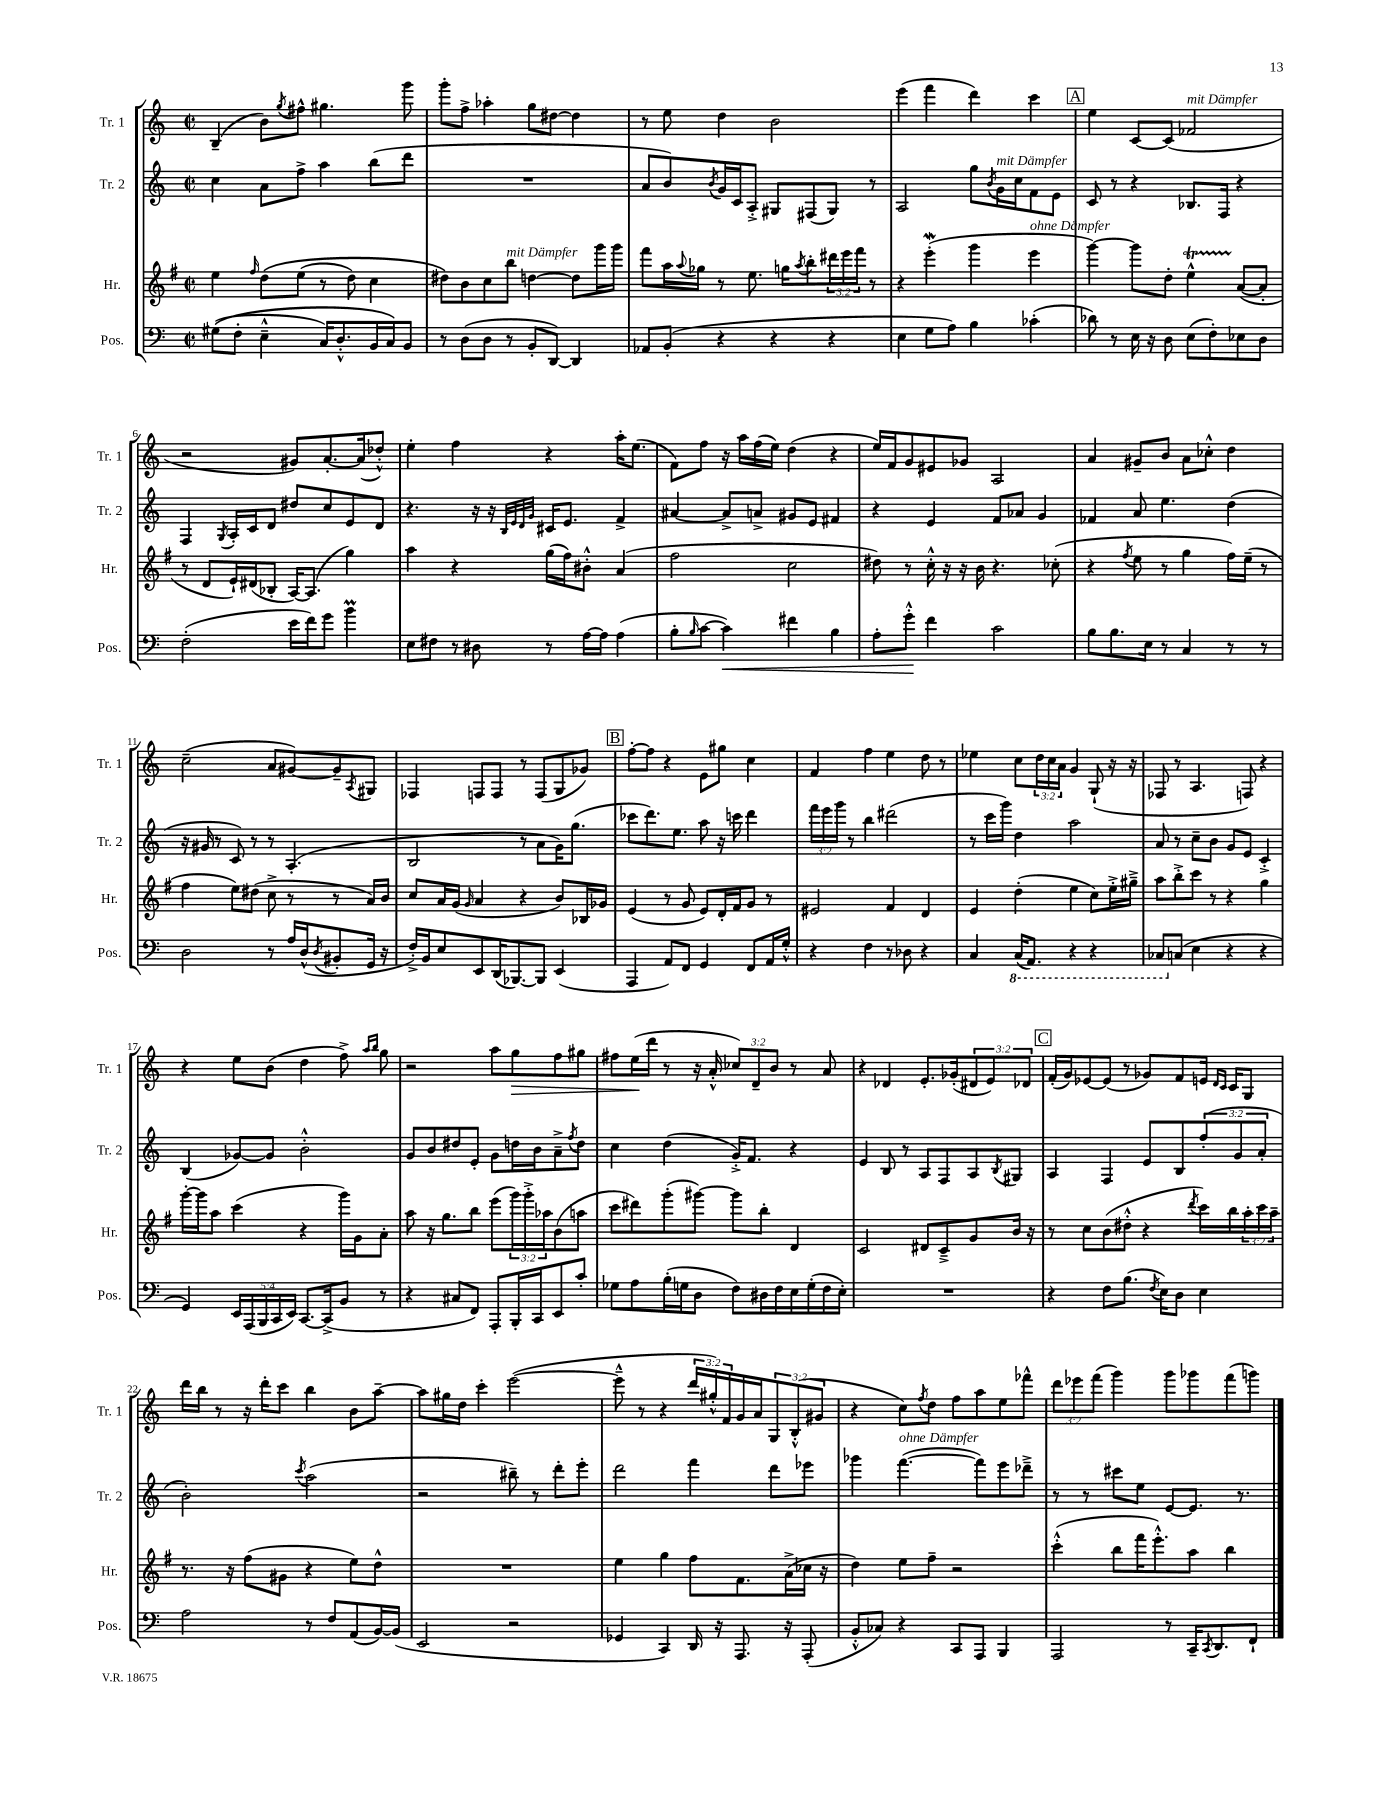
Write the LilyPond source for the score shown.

<<
\new StaffGroup <<
\new Staff = "s0" \with { instrumentName = "Tr. 1" shortInstrumentName = "Tr. 1" } {
    \clef treble \key c \major \defaultTimeSignature \time 2/2 \override Staff.TupletNumber.text = #tuplet-number::calc-fraction-text
    b4--( b'8) \acciaccatura { g''8 } fis''8-^ gis''4. g'''8 |
    g'''8-. f''8-> aes''4-. g''8 dis''8~ dis''4 |
    r8 e''8 d''4 b'2 |
    e'''4( f'''4 d'''4) c'''4 |
    \mark \markup { \box "A" } e''4 c'8~ c'8( fes'2^\markup { \italic "mit Dämpfer" } |
    r2 gis'8) a'8.~-. a'16( des''8-.-^) |
    e''4-. f''4 r4 a''16-. e''8.( |
    f'8) f''8 r16 a''16 f''16( e''16) d''4( r4 |
    e''16) f'16 g'8 eis'8 ges'8 a2 |
    a'4 gis'8-- b'8 a'8 ces''8-.-^ d''4 |
    c''2--( a'8 gis'8~) gis'8-- \acciaccatura { a8 } gis8 |
    fes4 f8 f8 r8 f8( g8 ges'8) |
    \mark \markup { \box "B" } f''8~-. f''8 r4 e'8 gis''8 c''4 |
    f'4 f''4 e''4 d''8 r8 |
    ees''4 c''8 \tuplet 3/2 { d''16 c''16 a'16 } g'4 g8-!( r16 r16 |
    fes8 r8 a4. f8) r4 |
    r4 e''8 b'8( d''4 f''8->) \grace { a''16 b''16 } g''8 |
    r2 a''8 g''8\> f''8 gis''8 |
    fis''8 e''16\!( d'''16 r8 r16 a'16-.-^ \tuplet 3/2 { ces''8) d'8-- b'8 } r8 a'8 |
    r4 des'4 e'8.-. ges'16-.( \tuplet 3/2 { dis'8 e'8) des'8 } |
    \mark \markup { \box "C" } f'16-.( g'16) ees'8~ ees'8( r8 ges'8) f'8 e'16 \grace { d'16 c'16 } c'16 g8 |
    d'''16 b''16 r8 r16 d'''16-. c'''8 b''4 b'8 a''8~-- |
    a''8 gis''16 d''16 c'''4-. e'''2~( |
    e'''8---^ r8 r4 \tuplet 3/2 { d'''16 gis''16-.-^) f'16 } g'16 a'16 \tuplet 3/2 { g8 b8-.-^( gis'8 } |
    r4 c''8) \acciaccatura { f''8 } d''8 f''8 a''8 e''8 fes'''8-^ |
    \tuplet 3/2 { d'''8 ees'''8 f'''8( } g'''4) g'''8 ges'''8 f'''8( g'''8) \bar "|." |
}
\new Staff = "s1" \with { instrumentName = "Tr. 2" shortInstrumentName = "Tr. 2" } {
    \clef treble \key c \major \defaultTimeSignature \time 2/2 \override Staff.TupletNumber.text = #tuplet-number::calc-fraction-text
    c''4 a'8 f''8-> a''4 b''8( d'''8 |
    R1 |
    a'8 b'8) \acciaccatura { b'8 } g'16 c'16 a8-.-> gis8 fis8( gis8) r8 |
    a2 g''8 \acciaccatura { b'8 } g'16^\markup { \italic "mit Dämpfer" } c''16 f'8 e'8 |
    \mark \markup { \box "A" } c'8 r8 r4 bes8. f16 r4 |
    f4 \acciaccatura { g8 } a16-. c'16 d'8 dis''8 c''8 e'8 d'8 |
    r4. r16 r16 \grace { b32 e'32 d'32 g'32 } cis'16 e'8. f'4-> |
    ais'4~ ais'8-> a'8-> gis'8 e'8 fis'4 |
    r4 e'4 f'8 aes'8 g'4 |
    fes'4 a'8 e''4. d''4( |
    r16 gis'16 r8 c'8) r8 r8 a4.-.( |
    b2 r8 a'8 g'16) g''8.( |
    \mark \markup { \box "B" } ces'''8 d'''8.) e''8. a''8 r16 c'''16 d'''4 |
    \tuplet 3/2 { f'''16 e'''16 g'''16 } r8 b''4 dis'''2( |
    r8 c'''16 g'''16) d''4 a''2 |
    a'8 r8 c''8-- b'8 g'8 e'8 c'4-.-> |
    b4( ges'8~) ges'8 b'2-.-^ |
    g'8 b'8 dis''8 e'8-. g'8 d''16 b'16 a'8---> \acciaccatura { f''8 } d''8 |
    c''4 d''4( g'16-.->) f'8. r4 |
    e'4 b8 r8 a8 f8 a8 \acciaccatura { b8 } gis8 |
    \mark \markup { \box "C" } a4 f4 e'8 b8 \tuplet 3/2 { f''8-.( g'8 a'8-. } |
    b'2-.) \acciaccatura { c'''8 } a''2( |
    r2 bis''8--) r8 d'''8-. e'''8-. |
    d'''2 f'''4 d'''8 ees'''8 |
    ges'''4 f'''4.~^\markup { \italic "ohne Dämpfer" }( f'''8) e'''8 des'''8---> |
    r8 r8 cis'''8 e''8 e'8~ e'8. r8. \bar "|." |
}
\new Staff = "s2" \with { instrumentName = "Hr." shortInstrumentName = "Hr." } {
    \clef treble \key g \major \defaultTimeSignature \time 2/2 \override Staff.TupletNumber.text = #tuplet-number::calc-fraction-text
    e''4 \grace { fis''16 } d''8\( e''8( r8 d''8) c''4 |
    dis''8\) b'8 c''8 b''8^\markup { \italic "mit Dämpfer" } d''4~ d''8 g'''16 g'''16 |
    fis'''8 a''16 \appoggiatura { a''8 } ges''16 r8 e''8. g''16 \acciaccatura { a''8 } b''8-. \tuplet 3/2 { dis'''16 e'''16 fis'''16 } r8 |
    r4 e'''4-.\mordent( g'''4 e'''4^\markup { \italic "ohne Dämpfer" } |
    \mark \markup { \box "A" } g'''4~) g'''8 d''8-. e''4-^\startTrillSpan a'8~\stopTrillSpan( a'8-. |
    r8 d'8 e'16-!) dis'16( bes8-. a16~) a8.( g''4) |
    a''4 r4 g''16( fis''16) bis'8-.-^ a'4( |
    fis''2 c''2 |
    dis''8) r8 c''16-.-^ r16 r16 b'16 r4. ces''8-.( |
    r4 \acciaccatura { fis''8 } e''8 r8 g''4 fis''16) e''16--( r8 |
    fis''4 e''8) dis''8( c''8-> r8 r8 a'16) b'16 |
    c''8 a'16 g'16( \grace { g'16 } a'4 r4 b'8) bes16 ges'16 |
    \mark \markup { \box "B" } e'4( r8 g'8 e'8) d'16-. fis'16 g'8 r8 |
    eis'2 fis'4 d'4 |
    e'4 d''4-.( e''4 c''8) e''16-.-> gis''16---> |
    a''8 b''8-.-> c'''8 r8 r4 g''4 |
    g'''16~-. g'''16 a''8 c'''4( r4 g'''16) g'16 a'8-. |
    a''8 r16 g''8. b''8 e'''8( \tuplet 3/2 { g'''16) g'''16-.-> aes''16 } b'8( a''8 |
    c'''8 dis'''8) g'''8-.( gis'''8~) gis'''8 b''8-. d'4 |
    c'2 dis'8 c'8---> g'8 b'16 r16 |
    \mark \markup { \box "C" } r8 c''8 b'8( dis''8-.-^ r4 \acciaccatura { d'''8 } c'''16) b''16 \tuplet 3/2 { a''16-. c'''16 a''16-- } |
    r8. r16 fis''8( gis'8 r4 e''8) d''8-^ |
    R1 |
    e''4 g''4 fis''8 fis'8. a'16->( ces''16 r16 |
    d''4) e''8 fis''8-- r2 |
    c'''4-.-^( b''8 fis'''16 e'''8.-.-^) a''8 b''4 \bar "|." |
}
\new Staff = "s3" \with { instrumentName = "Pos." shortInstrumentName = "Pos." } {
    \clef bass \key c \major \defaultTimeSignature \time 2/2 \override Staff.TupletNumber.text = #tuplet-number::calc-fraction-text
    gis8(\( f8-. e4---^ c16) d8.-.-^ b,16 c16\) b,8 |
    r8 d8( d8 r8 b,8-. d,8~) d,4 |
    aes,8 b,8-.( r4 r4 r4 |
    e4 g8 a8) b4 ces'4-.( |
    \mark \markup { \box "A" } des'8) r8 e16 r16 d8 e8( f8-.) ees8 d8 |
    f2-.( e'16 f'16) g'8 b'4\prall |
    e8 fis8 r8 dis8 r8 a16~ a16 a4( |
    b8-. \grace { b16 } c'8~ c'4\<) fis'4 b4 |
    a8-. g'8-.-^\! f'4 c'2 |
    b8 b8. e16 r8 c4 r8 r8 |
    d2 r8 a16 d16-^( \acciaccatura { d8 } bis,8-. g,16 r16 |
    f16-.->) b,16 e8 e,8 d,16( bes,,8.~) bes,,8 e,4( |
    \mark \markup { \box "B" } a,,4 a,8) f,8 g,4 f,8 a,16 g16-.-^ |
    r4 f4 r8 des8 r4 |
    c4 \ottava #-1 c,16( a,,8.) r4 r4 |
    ces,8 \ottava #0 c!8( e4 r4 r4 |
    g,4) \tuplet 5/4 { e,16 a,,16( b,,16 c,16 e,16) } c,8.~ c,16->( b,8 r8 |
    r4 cis8 f,8) a,,8-. b,,16-. c,16 e,8 c'8-. |
    ges8 a8 b16-.( g16 d8 f8) dis16 f16 e16 g16-.( f16 e16-.) |
    R1 |
    \mark \markup { \box "C" } r4 f8 b8.( \acciaccatura { f8 } e16) d8 e4 |
    a2 r8 f8 a,8( b,16~) b,16( |
    e,2 r2 |
    ges,4 c,4) d,16 r16 a,,8. r16 a,,8-.( |
    b,8-.-^ ces8) r4 c,8 a,,8 b,,4 |
    a,,2 r8 c,16-- \acciaccatura { c,8 } d,8. f,8-! \bar "|." |
}
>>
>>
